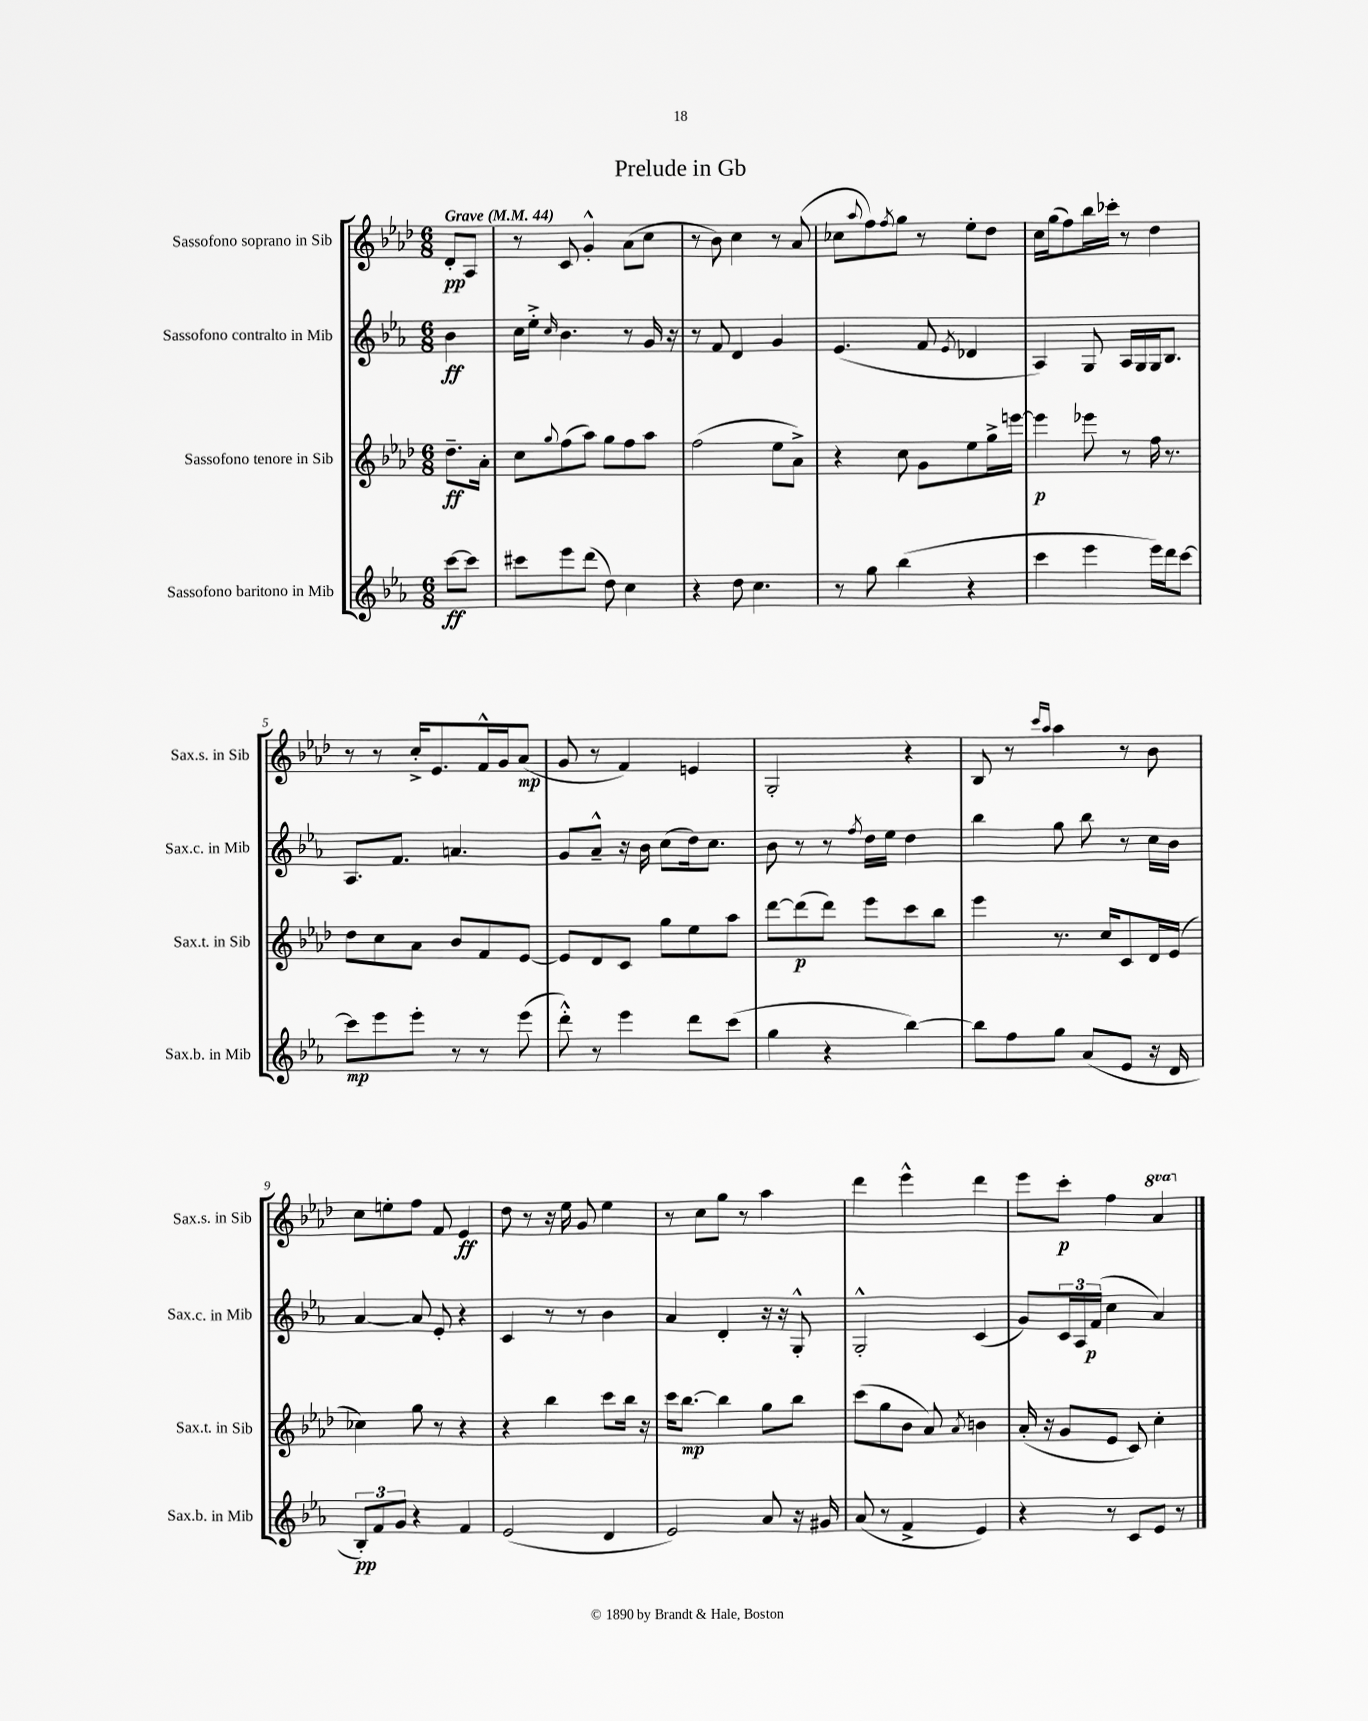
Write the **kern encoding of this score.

**kern	**kern	**kern	**kern
*staff4	*staff3	*staff2	*staff1
*clefG2	*clefG2	*clefG2	*clefG2
*k[b-e-a-]	*k[b-e-a-d-]	*k[b-e-a-]	*k[b-e-a-d-]
*M6/8	*M6/8	*M6/8	*M6/8
*MM44	*MM44	*MM44	*MM44
[8ccc	8.dd-~	4b-	8d-'
8ccc]	.	.	8A-
.	16a-'	.	.
=	=	=	=
8ccc#	8cc	16cc	8r
.	.	16ee-'^	.
.	8qqgg	16qqcc	.
8eee-	(8ff	4.b-	8c
(8ddd	8aa-)	.	4g'^^
8dd)	8gg	.	.
4cc	8ff	8r	(8a-
.	8aa-	16g	8cc
.	.	16r	.
=	=	=	=
4r	(2ff	8r	8r
.	.	8f	8b-)
8dd	.	4d	4cc
4.cc	.	.	.
.	8ee-	4g	8r
.	8a-^)	.	(8a-
=	=	=	=
8r	4r	(4.e-	8cc-
.	.	.	8qqaa-
8gg	.	.	8ff)
.	.	.	8qff
(4bb-	8cc	.	8gg
.	8g	8f	8r
.	.	8qe-	.
4r	8ee-	4d-	8ee-'
.	16gg^	.	8dd-
.	[16eee	.	.
=	=	=	=
4ccc	4eee]	4A-)	16cc
.	.	.	(16gg
.	.	.	8ff)
4eee-	8eee-	8G	16bb-
.	.	.	16ccc-'
.	8r	16A-	8r
.	.	16G	.
16eee-)	16ff	16G	4dd-
16ddd	8.r	8.B-	.
[8ccc	.	.	.
=	=	=	=
8ccc]	8dd-	8.A-	8r
8eee-	8cc	.	8r
.	.	8.f	.
8eee-'	8a-	.	16cc'^
.	.	.	8.e-
8r	8b-	4.a	.
8r	8f	.	16f^^
.	.	.	16g
(8eee-	[8e-	.	(8a-
=	=	=	=
8ddd'^^)	8e-]	8g	8g
8r	8d-	8a-~^^	8r
4eee-	8c	16r	4f)
.	.	16b-	.
.	8gg	(8cc	.
8ddd	8ee-	16dd)	4e
.	.	8.cc	.
(8ccc	8aa-	.	.
=	=	=	=
4gg	[8ddd-	8b-	2G'
.	(8ddd-]	8r	.
4r	8ddd-)	8r	.
.	.	8qff	.
.	8eee-	16dd	.
.	.	16ee-	.
[4bb-)	8ccc	4dd	4r
.	8bb-	.	.
=	=	=	=
8bb-]	4eee-	4bb-	8B-
8ff	.	.	8r
.	.	.	16qqccc
.	.	.	16qqaa-
8gg	8.r	8gg	4aa-
(8a-	.	8bb-	.
.	16cc	.	.
8e-	8c	8r	8r
16r	16d-	16cc	8b-
16d	(16e-	16b-	.
=	=	=	=
12B-')	4cc-)	[4a-	8cc
12f	.	.	.
.	.	.	8ee'
12g	.	.	.
4r	8gg	8a-]	8ff
.	8r	8e-'	8f
4f	4r	4r	4e-
=	=	=	=
(2e-	4r	4c	8dd-
.	.	.	8r
.	4bb-	8r	16r
.	.	.	16ee-
.	.	8r	8g
4d	8ccc	4b-	4ee-
.	16bb-	.	.
.	16r	.	.
=	=	=	=
2e-)	16ccc	4a-	8r
.	[8.bb-	.	.
.	.	.	8cc
.	4bb-]	4d'	8gg
.	.	.	8r
8a-	8gg	16r	4aa-
.	.	16r	.
16r	8bb-	8G'^^	.
16g#	.	.	.
=	=	=	=
(8a-	(8ccc	2G'^^	4ddd-
8r	8gg	.	.
4f^	8b-	.	4eee-^^
.	8a-)	.	.
.	8qa-	.	.
4e-)	4b	(4c	4ddd-
=	=	=	=
4r	(16a-'	8g)	8eee-
.	16r	.	.
.	8g	24c	8ccc'
.	.	24A-	.
.	.	(24f	.
8r	8e-	4cc	4ff
8c	8c)	.	.
8e-	4cc'	4a-)	4aa-
8r	.	.	.
==	==	==	==
*-	*-	*-	*-
